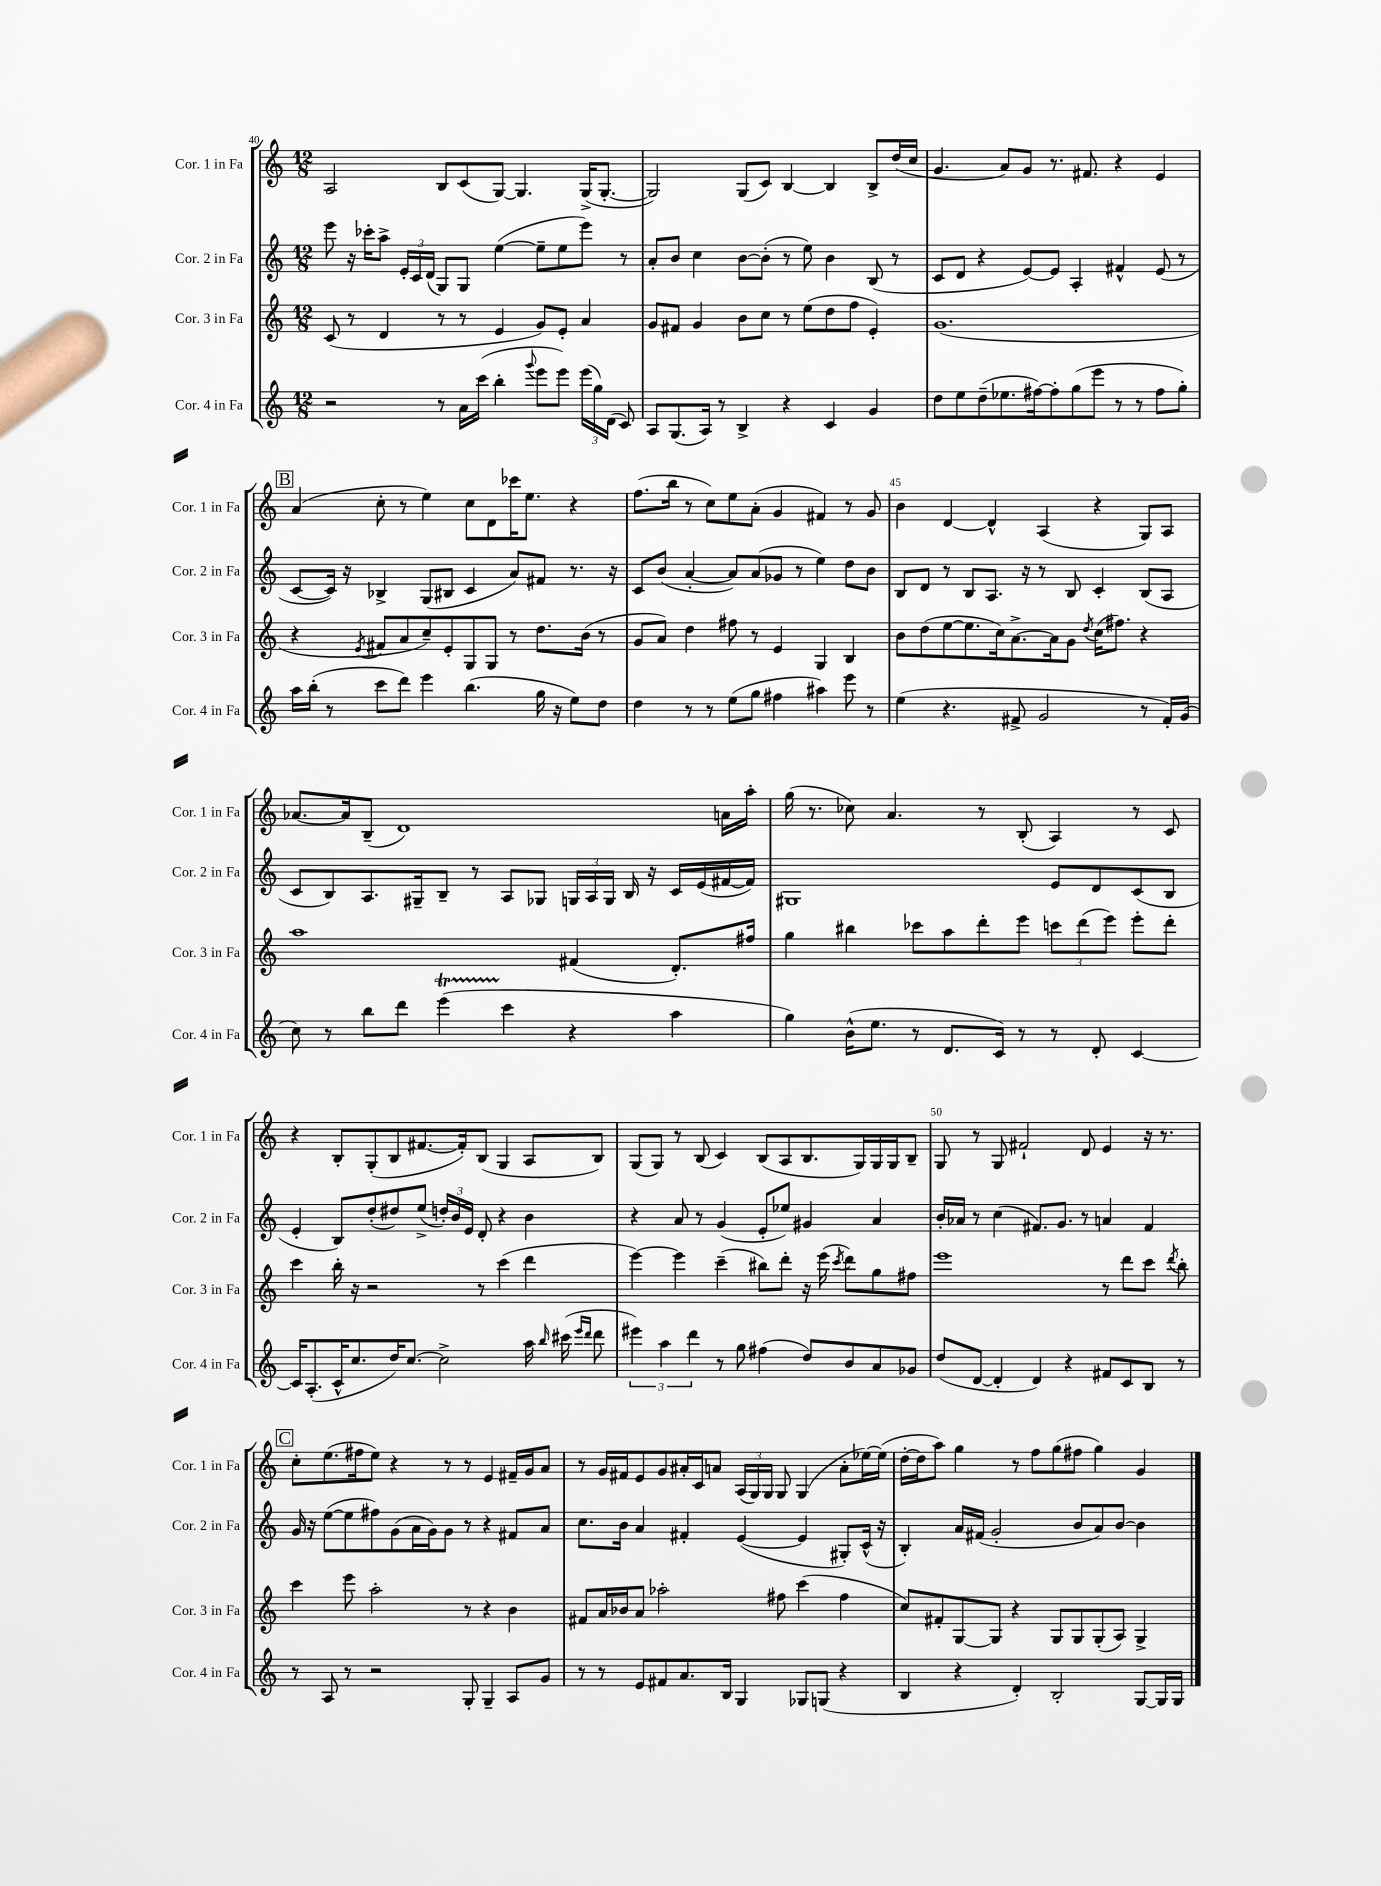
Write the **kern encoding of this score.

**kern	**kern	**kern	**kern
*staff4	*staff3	*staff2	*staff1
*clefG2	*clefG2	*clefG2	*clefG2
*k[]	*k[]	*k[]	*k[]
*M12/8	*M12/8	*M12/8	*M12/8
2r	(8c	8eee	2A
.	8r	16r	.
.	.	16ccc-'	.
.	4d	8aa^	.
.	.	24e'	.
.	.	24c	.
.	.	(24d	.
8r	8r	8G)	8B
16a	8r	8G	(8c
(16ccc	.	.	.
4bb'	4e	([4ee	[8G)
.	.	.	4.G]
8qqggg	.	.	.
8eee	8g)	8ee~]	.
8eee)	8e'	8ee	.
(24eee	4a	8eee)	(16G^
24gg)	.	.	.
.	.	.	[8.G'
(24d	.	.	.
8c)	.	8r	.
=	=	=	=
8A	8g	8a'	2G])
(8.G	8f#	8b	.
.	4g	4cc	.
16A)	.	.	.
8r	.	.	.
4B^	8b	[8b	(8G
.	8cc	(8b']	8c)
4r	8r	8r	[4B
.	(8ee	8ee)	.
4c	8dd	4b	4B]
.	8ff	.	.
4g	4e')	(8B	8B^
.	.	8r	(16dd
.	.	.	16cc
=	=	=	=
8dd	(1.g	8c	4.g
8ee	.	8d	.
(8dd~	.	4r	.
8.ee-	.	.	8a)
.	.	[8e)	8g
[16ff#)	.	.	.
8ff#']	.	8e]	8.r
(8gg	.	4A'	.
.	.	.	8.f#
8eee	.	.	.
8r	.	4f#^^	4r
8r	.	.	.
8ff#	.	(8e	4e
8gg')	.	8r	.
=	=	=	=
16aa	4r	[8c	(4a
(16bb'	.	.	.
8r	.	16c])	.
.	.	16r	.
.	8qe	.	.
8ccc	8f#	4B-^	8cc'
8ddd)	8a	.	8r
4eee	8cc~)	(8G	4ee)
.	8e'	8B#	.
(4.bb	8G	4c	8cc
.	8G	.	8d
.	8r	8a)	16ccc-
.	.	.	8.ee
16gg	8.dd	8f#	.
16r	.	.	.
8ee)	.	8.r	4r
.	(16b	.	.
8dd	8r	.	.
.	.	16r	.
=	=	=	=
4dd	8g	8c	(8.ff
.	8a)	(8b	.
.	.	.	16bb
8r	4dd	[4a'	8r
8r	.	.	8cc)
(8ee	8ff#	8a])	8ee
8gg	8r	(8a	(8a'
4ff#	4e	8g-	4g
.	.	8r	.
4aa#)	4G	4ee)	4f#)
8eee	4B	8dd	8r
8r	.	8b	8g
=	=	=	=
(4ee	8b	8B	4b
.	(8dd	8d	.
4.r	[8ee	8r	[4d
.	8.ee]	8B	.
.	.	8.A	4d^^]
.	16cc)	.	.
8f#^	[8.a^	.	.
.	.	16r	.
2g	.	8r	(4A
.	16a]	.	.
.	8g	8B	.
.	8qdd	.	.
.	(16cc	4c'	4r
.	8.ff#)	.	.
8r	4r	(8B	8G)
16f#')	.	8A	8A
(16g	.	.	.
=	=	=	=
8cc)	1aa	8c	[8.a-
8r	.	8B)	.
.	.	.	16a-]
8bb	.	8.A	(8B~
8ddd	.	.	1d)
.	.	16G#~	.
(4eee	.	8B~	.
.	.	8r	.
4ccc	.	8A	.
.	.	8G-	.
4r	(4f#	24G	.
.	.	24A	.
.	.	24G	.
.	.	16B	.
.	.	16r	.
4aa	8.d')	16c	.
.	.	(16e	.
.	.	[16f#	16a
.	16ff#	16f#])	16aa'
=	=	=	=
4gg)	4gg	1G#	(16gg
.	.	.	8.r
(16b^^	4bb#	.	8cc-)
8.ee	.	.	.
.	.	.	4.a
8r	8ccc-	.	.
8.d	8aa	.	.
.	8ddd'	.	8r
16c)	.	.	.
8r	8eee	.	(8B'
8r	12ccc	8e	4A)
.	(12ddd	.	.
8d'	.	8d	.
.	12eee)	.	.
[4c	8eee'	(8c	8r
.	8ddd'	8B	8c
=	=	=	=
16c]	4ccc	4e'	4r
(8.A'	.	.	.
16c^^	16bb'	8B)	8B'
8.cc	16r	.	.
.	2r	(8dd'	(8G'
16dd)	.	8dd#)	8B
[8.cc	.	.	.
.	.	(8ee^	[8.f#
2cc^]	.	24dd')	.
.	.	24b	.
.	.	.	16f#'])
.	.	24e	.
.	8r	8d'	(8B
.	(4ccc	4r	4G
16aa	4ddd	4b	8A
16qqbb	.	.	.
(16ccc#	.	.	.
16qqeee	.	.	.
16qqddd	.	.	.
8ddd	.	.	8B)
=	=	=	=
6eee#)	[4eee)	4r	(8G
.	.	.	8G)
6aa	.	.	.
.	4eee]	8a	8r
6ddd	.	.	.
.	.	8r	(8B
8r	(4ccc~	(4g	4c)
8gg	.	.	.
(4ff#	8bb#)	8e'	(8B
.	8ddd'	8ee-)	8A
8dd)	16r	4g#	8.B
.	(16eee	.	.
.	8qccc	.	.
8b	8ddd)	.	.
.	.	.	16G)
8a	8gg	4a	16G
.	.	.	16G
8g-	8ff#	.	8B~
=	=	=	=
(8dd	1eee	16b'	8G
.	.	16a-	.
[8d	.	8r	8r
4d']	.	(4cc	8G
.	.	.	2f#`
4d)	.	8.f#)	.
.	.	8.g	.
4r	.	.	.
.	.	8r	8d
8f#	8r	4a	4e
8c	8ddd	.	.
8B	8ccc	4f#	16r
.	.	.	8.r
.	8qddd	.	.
8r	8bb'	.	.
=	=	=	=
8r	4ccc	16g	8cc'
.	.	16r	.
8A	.	([8ee	(8.ee
8r	8eee	8ee]	.
.	.	.	16ff#
2r	2aa'	8ff#)	8ee)
.	.	(8g	4r
.	.	16a	.
.	.	16g)	.
.	.	8g	8r
8G'	8r	8r	8r
4G~	4r	4r	4e
8A	4b	8f#	16f#~
.	.	.	16g
8g	.	8a	8a
=	=	=	=
8r	8f#	8.cc	8r
8r	16a	.	16g
.	16b-	16b	16f#
8e	8a	4a	8e
8f#	2aa-'	.	8g
8.a	.	4f#'	16a#'
.	.	.	16c
.	.	.	8a
16B	.	.	.
4G	.	([4e	(24A
.	.	.	24G)
.	.	.	24G
.	8ff#	.	8G
8G-	(4ccc	4e]	(4G
(8G	.	.	.
4r	4ff#	8G#')	8a'
.	.	(16c^^	[16ee-)
.	.	16r	(16ee-]
=	=	=	=
4B	8cc)	4B')	[16dd'
.	.	.	16dd]
.	8f#'	.	8aa)
4r	[8G	16a	4gg
.	.	(16f#	.
.	8G]	2g'	.
4d')	4r	.	8r
.	.	.	8ff
2B'	8G	.	(8gg
.	8G	8b	8ff#
.	(8G'	8a)	4gg)
.	8A)	[8b	.
[8G	4G^	4b]	4g
16G]	.	.	.
16G	.	.	.
==	==	==	==
*-	*-	*-	*-
